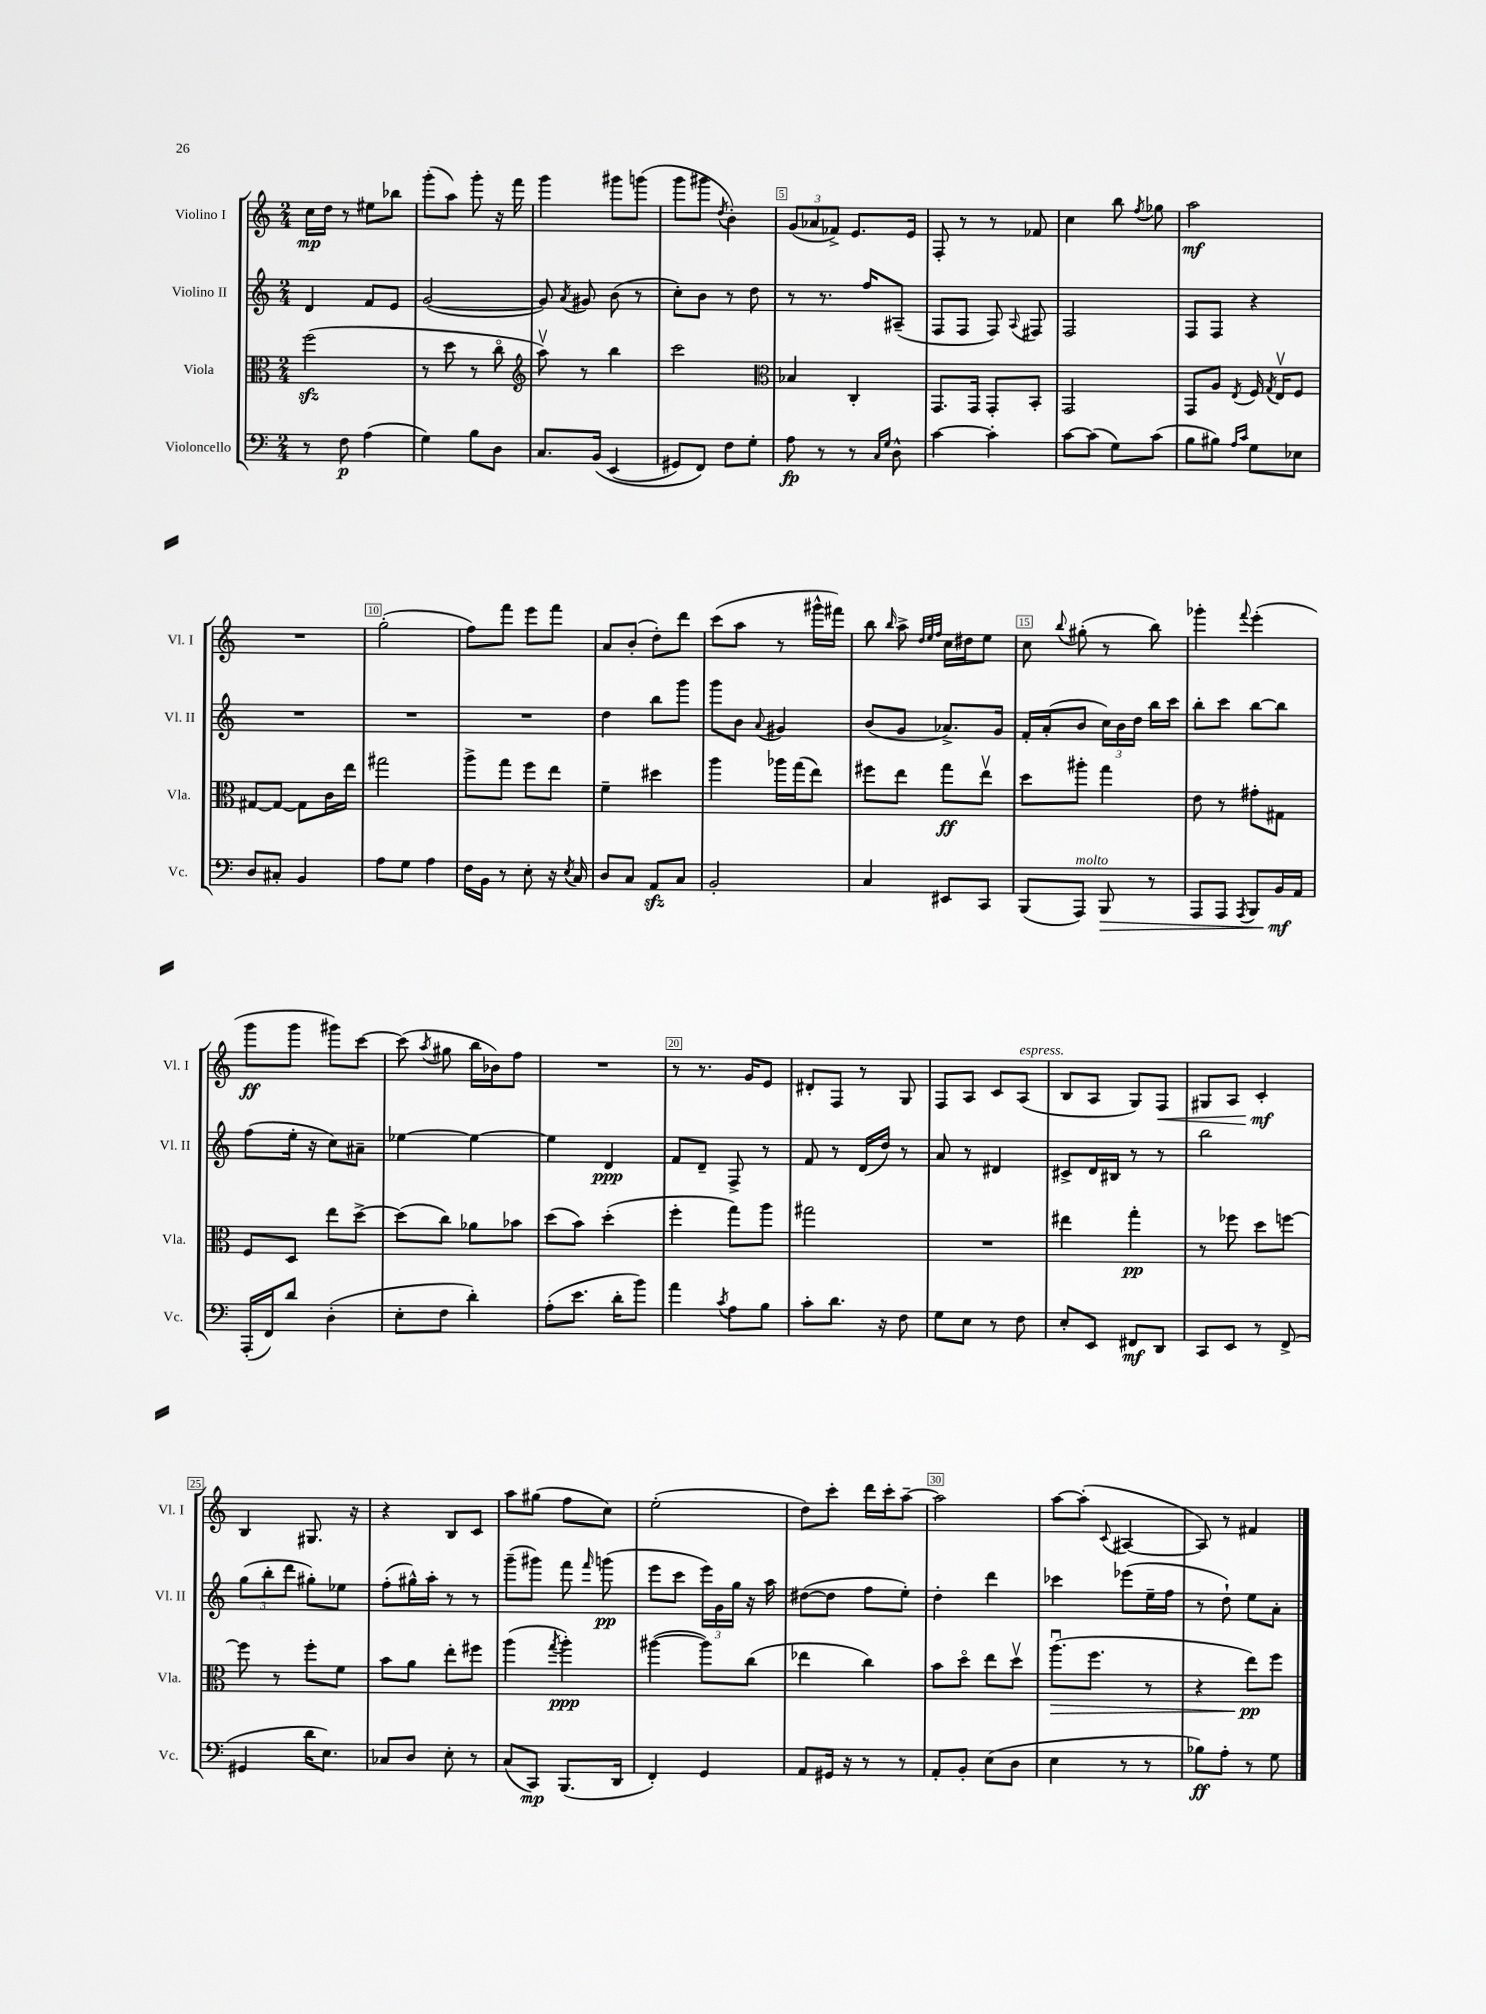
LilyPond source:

<<
\new StaffGroup <<
\new Staff = "s0" \with { instrumentName = "Violino I" shortInstrumentName = "Vl. I" } {
    \clef treble \key c \major \numericTimeSignature \time 2/4
    \autoBeamOff c''16[\mp d''16] r8 eis''8[ bes''8] |
    g'''8[-.( a''8]) g'''8-. r16 f'''16 |
    g'''4 gis'''8[ g'''8]( |
    g'''8[ gis'''8] \acciaccatura { d''8 } b'4-.) |
    \tuplet 3/2 { g'8[( aes'8 fes'8]->) } e'8.[ e'16] |
    f8-. r8 r8 fes'8 |
    c''4 b''8 \acciaccatura { f''8 } ges''8 |
    a''2\mf |
    R2 |
    g''2-.( |
    f''8[) f'''8] e'''8[ f'''8] |
    a'8[ b'8]-.( d''8[-.) d'''8] |
    c'''8[( a''8] r8 gis'''16[-^ fis'''16]) |
    b''8 \grace { b''16 } a''8-> \grace { d''32[ e''32 f''32] } c''16[ dis''16 e''8] |
    c''8 \appoggiatura { b''8 } gis''8-.( r8 b''8) |
    ges'''4-. \appoggiatura { f'''8 } e'''4-.( |
    g'''8[\ff g'''8] gis'''8[) c'''8]~ |
    c'''8( \acciaccatura { a''8 } gis''8 b''16[ bes'16) f''8] |
    R2 |
    r8 r8. g'16[ e'8] |
    dis'8[-. f8] r8 g8 |
    f8[ a8] c'8[ a8]^\markup { \italic "espress." }( |
    b8[ a8] g8[) f8]\< |
    gis8[ a8] c'4-.\mf\! |
    b4 gis8. r16 |
    r4 b8[ c'8] |
    a''8[ gis''8]( f''8[ c''8]) |
    e''2-.( |
    d''8[) c'''8]-. d'''16[ c'''16-. a''8]~-- |
    a''2 |
    a''8[~ a''8]-.( \appoggiatura { c'8 } ais4~ |
    ais8) r8 fis'4 \bar "|." |
}
\new Staff = "s1" \with { instrumentName = "Violino II" shortInstrumentName = "Vl. II" } {
    \clef treble \key c \major \numericTimeSignature \time 2/4
    \autoBeamOff d'4 f'8[ e'8] |
    g'2~( |
    g'8) \acciaccatura { a'8 } gis'8 b'8( r8 |
    c''8[-.) b'8] r8 d''8 |
    r8 r8. f''16[ ais8]--( |
    f8[ f8] f8) \appoggiatura { a8 } fis8 |
    f2 |
    f8[ f8] r4 |
    R2 |
    R2 |
    R2 |
    d''4 b''8[ g'''8] |
    g'''8[ b'8] \appoggiatura { a'8 } gis'4 |
    b'8[( g'8] aes'8.[->) g'16] |
    f'16[-. a'16-.( b'8] \tuplet 3/2 { c''16[) b'16 d''16] } b''16[ c'''16] |
    b''8[-. c'''8] b''8[~ b''8] |
    f''8[( e''16]-. r16 c''8[) ais'8]-- |
    ees''4~ ees''4~ |
    ees''4 d'4\ppp |
    f'8[ d'8]-- f8-> r8 |
    f'8 r8 d'16[( d''16]) r8 |
    a'8 r8 dis'4 |
    cis'8[-> d'16 bis16] r8 r8 |
    b''2 |
    \tuplet 3/2 { g''8[( b''8-. d'''8] } gis''8[-.) ees''8] |
    f''8[-.( gis''16-^) a''16]-. r8 r8 |
    g'''8[--( gis'''8]) f'''8 \grace { f'''16 } g'''8\pp( |
    e'''8[ c'''8] \tuplet 3/2 { e'''16[) g'16 g''16] } r16 a''16 |
    dis''8[~( dis''8] f''8[ e''8]-.) |
    d''4-. d'''4 |
    ces'''4 ees'''8[( e''16-- f''16] |
    r8 d''8-!) e''8[ a'8]-. \bar "|." |
}
\new Staff = "s2" \with { instrumentName = "Viola" shortInstrumentName = "Vla." } {
    \clef alto \key c \major \numericTimeSignature \time 2/4
    \autoBeamOff f''2\sfz( |
    r8 d''8 r8 c''8\flageolet |
    \clef treble a''8\upbow) r8 b''4 |
    c'''2 |
    \clef alto bes4 c4-. |
    g,8.[ g,16] g,8[-. b,8]-. |
    g,2 |
    g,8[ a8] \acciaccatura { e8 } f16 \acciaccatura { g8 } e16[\upbow f8] |
    gis8[~ gis8]~ gis8[ c'16 e''16] |
    gis''2 |
    a''8[-> g''8] f''8[ e''8] |
    f'4-- dis''4 |
    a''4 aes''16[ g''16( e''8]) |
    fis''8[ e''8] g''8[\ff e''8]\upbow |
    d''8[ ais''8]-. g''4 |
    e'8 r8 gis'8[-. gis8] |
    f8[ d8] e''8[ d''8]~-> |
    d''8[( c''8]) aes'8[ bes'8] |
    d''8[( b'8]) d''4-.( |
    f''4-. g''8[) a''8] |
    gis''2 |
    R2 |
    eis''4 g''4-.\pp |
    r8 fes''8 d''8[ f''8]~ |
    f''8 r8 f''8[-. f'8] |
    b'8[ a'8] e''8[-. fis''8] |
    a''4( \acciaccatura { g''8 } a''4-.\ppp) |
    ais''4~( ais''8[) c''8]( |
    ees''4 c''4) |
    b'8[ d''8]\flageolet e''8[ d''8]\upbow |
    a''8.[\downbow\>( f''8.] r8 |
    r4 e''8[\pp\!) f''8] \bar "|." |
}
\new Staff = "s3" \with { instrumentName = "Violoncello" shortInstrumentName = "Vc." } {
    \clef bass \key c \major \numericTimeSignature \time 2/4
    \autoBeamOff r8 f8\p a4( |
    g4) b8[ d8] |
    c8.[ b,16]\( e,4( |
    gis,8[) f,8]\) f8[ g8]-. |
    a8\fp r8 r8 \grace { c16[ g16] } d8-^ |
    c'4~ c'4-. |
    c'8[~ c'8]( g8[) c'8]( |
    b8[ bis8]) \grace { a16[ c'16] } g8[ ees8] |
    d8[ cis8]-. b,4 |
    a8[ g8] a4 |
    f16[ b,16] r8 e8-. r16 \acciaccatura { e8 } c16 |
    d8[ c8] a,8[\sfz c8] |
    b,2-. |
    c4 eis,8[ c,8] |
    b,,8[( a,,8]^\markup { \italic "molto" }) b,,8\> r8 |
    a,,8[ a,,8] \acciaccatura { a,,8 } b,,8[ b,16\mf\! a,16] |
    a,,16[-.( f,16) d'8] d4-.( |
    e8[-. f8] d'4-.) |
    a8[-.( e'8.] d'16[-. b'8]) |
    a'4 \acciaccatura { c'8 } a8[ b8] |
    c'8[-. d'8.] r16 f8 |
    g8[ e8] r8 f8 |
    e8[-. e,8] fis,8[\mf d,8] |
    c,8[ e,8] r8 f,8->( |
    gis,4 d'16[ e8.]) |
    ces8[ d8] e8-. r8 |
    c8[( c,8]\mp) b,,8.[( d,16] |
    f,4-.) g,4 |
    a,8[ gis,16] r16 r8 r8 |
    a,8[-. b,8]-. e8[( d8] |
    e4 r8 r8 |
    bes8[\ff) a8]-. r8 g8 \bar "|." |
}
>>
>>
\layout { \context { \Score \override BarNumber.break-visibility = ##(#f #t #t) barNumberVisibility = #(every-nth-bar-number-visible 5) \override BarNumber.stencil = #(make-stencil-boxer 0.1 0.3 ly:text-interface::print) } }
